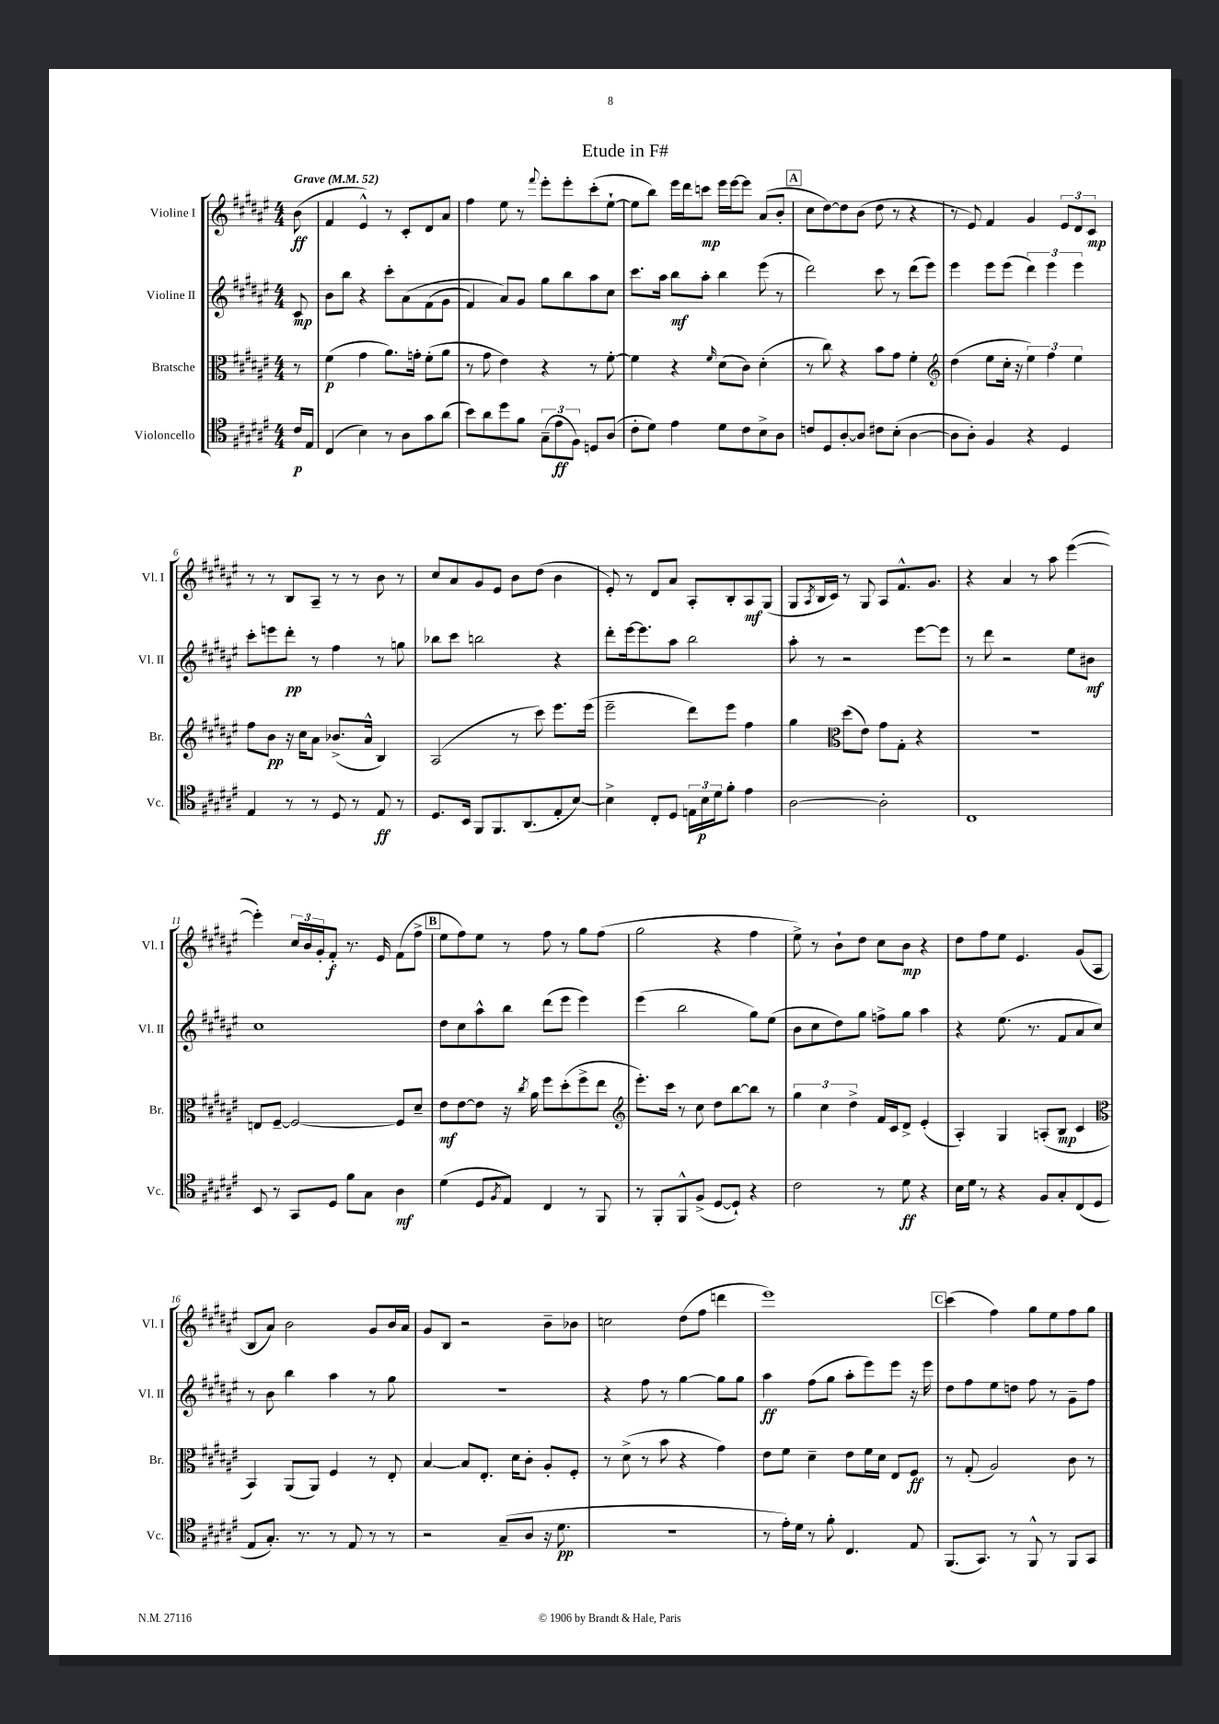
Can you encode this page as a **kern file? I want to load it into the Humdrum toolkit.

**kern	**kern	**kern	**kern
*staff4	*staff3	*staff2	*staff1
*clefC4	*clefC3	*clefG2	*clefG2
*k[f#c#g#d#a#e#]	*k[f#c#g#d#a#e#]	*k[f#c#g#d#a#e#]	*k[f#c#g#d#a#e#]
*M4/4	*M4/4	*M4/4	*M4/4
*MM52	*MM52	*MM52	*MM52
16c#	8r	8c#	(8b
16E#	.	.	.
=	=	=	=
(4C#	(4f#	8b	4f#
.	.	8bb	.
4B)	4g#	4r	4e#^^)
8r	8.a#)	8ccc#'	8r
8A#	.	&(8a#	8c#'
.	16g'	.	.
8g#	(8f#'	(8f#	8d#
(8a#	8a#	8g#	8a#
=	=	=	=
8b)	8r	4f#)	4ff#
8a#	8g#	.	.
8dd#	4e#)	8a#&)	8ee#
8f#	.	8g#	8r
.	.	.	8qqfff#
(12G#~	4r	8gg#	8eee#'
12e#	.	.	.
.	.	8bb	8eee#'
12F#)	.	.	.
8D	8r	8aa#	(8ccc#'
(8A#	[8f#'	8cc#	[8ee#`
=	=	=	=
8c#'	4f#]	8.ccc#	8ee#]
8d#)	.	.	8bb)
.	.	16aa#	.
4e#	4r	8bb	16eee#
.	.	.	16ddd#
.	.	8aa#'	8ccc
.	16qqf#	.	.
8d#	(8d#	4bb	16eee#
.	.	.	[16eee#
8c#	8c#)	.	8eee#]
8B^	(4d#'	(8eee#	(8a#
8A#	.	8r	8b'
=	=	=	=
8c	8r	2ddd#)	8cc#
8D#	8cc#)	.	[8dd#)
[8A#'	4r	.	8dd#]
8A#]	.	.	(8b
8c#	8b	8ccc#	8dd#
(8B'	8g#	8r	8r
[4A#	4f#'	(8ddd#	4r
.	.	8eee#)	.
=	=	=	=
*	*clefG2	*	*
8A#]	(4dd#	4eee#	8r
8A#')	.	.	8e#)
4F#	8ee#	8eee#	4f#
.	16cc#'	(8eee#	.
.	16r	.	.
4r	6ee#)	6ddd#)	4g#
.	6ff#	6eee#	.
4D#	.	.	12e#
.	6ee#	6eee#	12d#
.	.	.	12c#
=	=	=	=
4E#	8ff#	8ccc#'	8r
.	8b	8eee	8r
8r	16r	8ddd#'	8B
.	16cc#	.	.
8r	8a#	8r	8A#~
8D#	(8.b-^	4ff#	8r
8r	.	.	8r
.	16a#^^	.	.
8E#	4B)	8r	8b
8r	.	8gg	8r
=	=	=	=
8.D#	(2A#	8bb-	8cc#
.	.	8ccc#	8a#
16BB	.	.	.
8FF#	.	2bb	8g#
8.FF#	.	.	8e#
.	8r	.	8b
(8.AA#	.	.	.
.	8ccc#)	.	(8dd#
8E#'	8.eee#	4r	4b
[8B)	.	.	.
.	(16eee#	.	.
=	=	=	=
4B^]	2eee#~	8ddd#'	8e#')
.	.	[16eee#	8r
.	.	8.eee#]	.
8C#'	.	.	8d#
8D#	.	8aa#	8a#
24E	8ddd#)	2bb	8A#'
24B	.	.	.
24d#	.	.	.
8f#'	8eee#	.	8B'
4e#	4ff#	.	8A#
.	.	.	(8G#
=	=	=	=
[2A#	4gg#	8aa#'	8G#
.	.	.	8qA#
.	.	8r	16B
.	.	.	16c#)
*	*clefC3	*	*
.	(8dd#	2r	8r
.	8e#)	.	8G#
2A#']	8g#	.	8A#
.	8G#'	.	8.f#^^
.	4r	[8eee#	.
.	.	.	8.g#
.	.	8eee#]	.
=	=	=	=
1C#	1r	8r	4r
.	.	8ddd#	.
.	.	2r	4a#
.	.	.	8r
.	.	.	8aa#
.	.	8ee#	([4eee#
.	.	8b#	.
=	=	=	=
8BB	8E	1cc#	4eee#'])
8r	[8F#~	.	.
8GG#	2F#_	.	24cc#
.	.	.	24b
.	.	.	24g#'
8D#	.	.	8f#'
8f#	.	.	8.r
8G#	.	.	.
.	.	.	16e#
4A#	8F#]	.	(8f#
.	8d#~	.	8ff#^
=	=	=	=
(4d#	8e#	8dd#	8ee#
.	[8e#	8cc#	8ff#)
8D#	8e#]	8aa#^^	8ee#
8qF#	.	.	.
8E#)	16r	8bb	8r
.	8qcc#	.	.
.	16a#	.	.
4C#	8ff#	(8ddd#	8ff#
.	(8dd#'	8eee#	8r
8r	8ff#^	4eee#)	8gg#
8FF#	8ee#	.	(8ff#
=	=	=	=
*	*clefG2	*	*
8r	8.eee#')	(4eee#	2gg#
8FF#'	.	.	.
.	16ccc#	.	.
8FF#^^	8r	2bb	.
(8F#^	8cc#	.	.
[8D#	8dd#	.	4r
8D#`])	[8bb	.	.
4r	8bb]	8gg#)	4ff#
.	8r	(8ee#	.
=	=	=	=
2c#	6gg#	8b	8ee#^)
.	.	8cc#	8r
.	6cc#	.	.
.	.	8dd#)	8b`
.	6dd#^	.	.
.	.	8gg#	8dd#
8r	16f#	8ff^	8cc#
.	16c#	.	.
8d#	8d#^	8gg#	8b
4r	(4e#'	4aa#	4r
=	=	=	=
16B	4A#')	4r	8dd#
16d#	.	.	.
8r	.	.	8ff#
4r	4G#	(8.ee#	8ee#
.	.	.	4.e#
.	.	8.r	.
8F#	(8A'	.	.
8G#'	8B	8f#	.
(8C#	4c#	8a#	(8g#
8D#	.	8cc#)	8A#
=	=	=	=
*	*clefC3	*	*
8E#	4BB)	8r	8B
8.G#')	.	8b	8a#)
.	(8AA#	4bb	2b
8.r	.	.	.
.	8AA#)	.	.
8r	4F#	4aa#	.
8E#	.	.	.
8r	8r	8r	8g#
8r	8E#'	8gg#	16b
.	.	.	16a#
=	=	=	=
2r	[4B	1r	8g#
.	.	.	8B
.	8B]	.	2r
.	8.E#'	.	.
(8G#~	.	.	.
.	16d#	.	.
8A#	8c#'	.	.
16r	8A#'	.	8b~
8.d#	.	.	.
.	8F#'	.	8b-
=	=	=	=
1r	8r	4r	2cc
.	(8d#^	.	.
.	8r	8ff#	.
.	8b	8r	.
.	4r	[4gg#	(8dd#
.	.	.	8ff#
.	4g#)	8gg#]	4ddd
.	.	8gg#	.
=	=	=	=
8r	8e#	4aa#	1eee#)
16e#')	8f#	.	.
16d#	.	.	.
8r	4d#~	(8ff#	.
8f#'	.	8gg#	.
4.C#	8e#	8aa#'	.
.	16f#	8eee#)	.
.	16d#	.	.
.	8E#	8eee#	.
8E#	8F#	16r	.
.	.	16eee#	.
=	=	=	=
(8.FF#	8r	8dd#	(4ccc#
.	(8G#'	8ff#	.
8.GG#)	.	.	.
.	2A#)	8ee#	4ff#)
8r	.	8dd	.
8FF#^^	.	8ff#	8gg#
8r	.	8r	8ee#
8FF#	8c#	8g#~	8ff#
8GG#	8r	8ff#	8gg#
==	==	==	==
*-	*-	*-	*-
